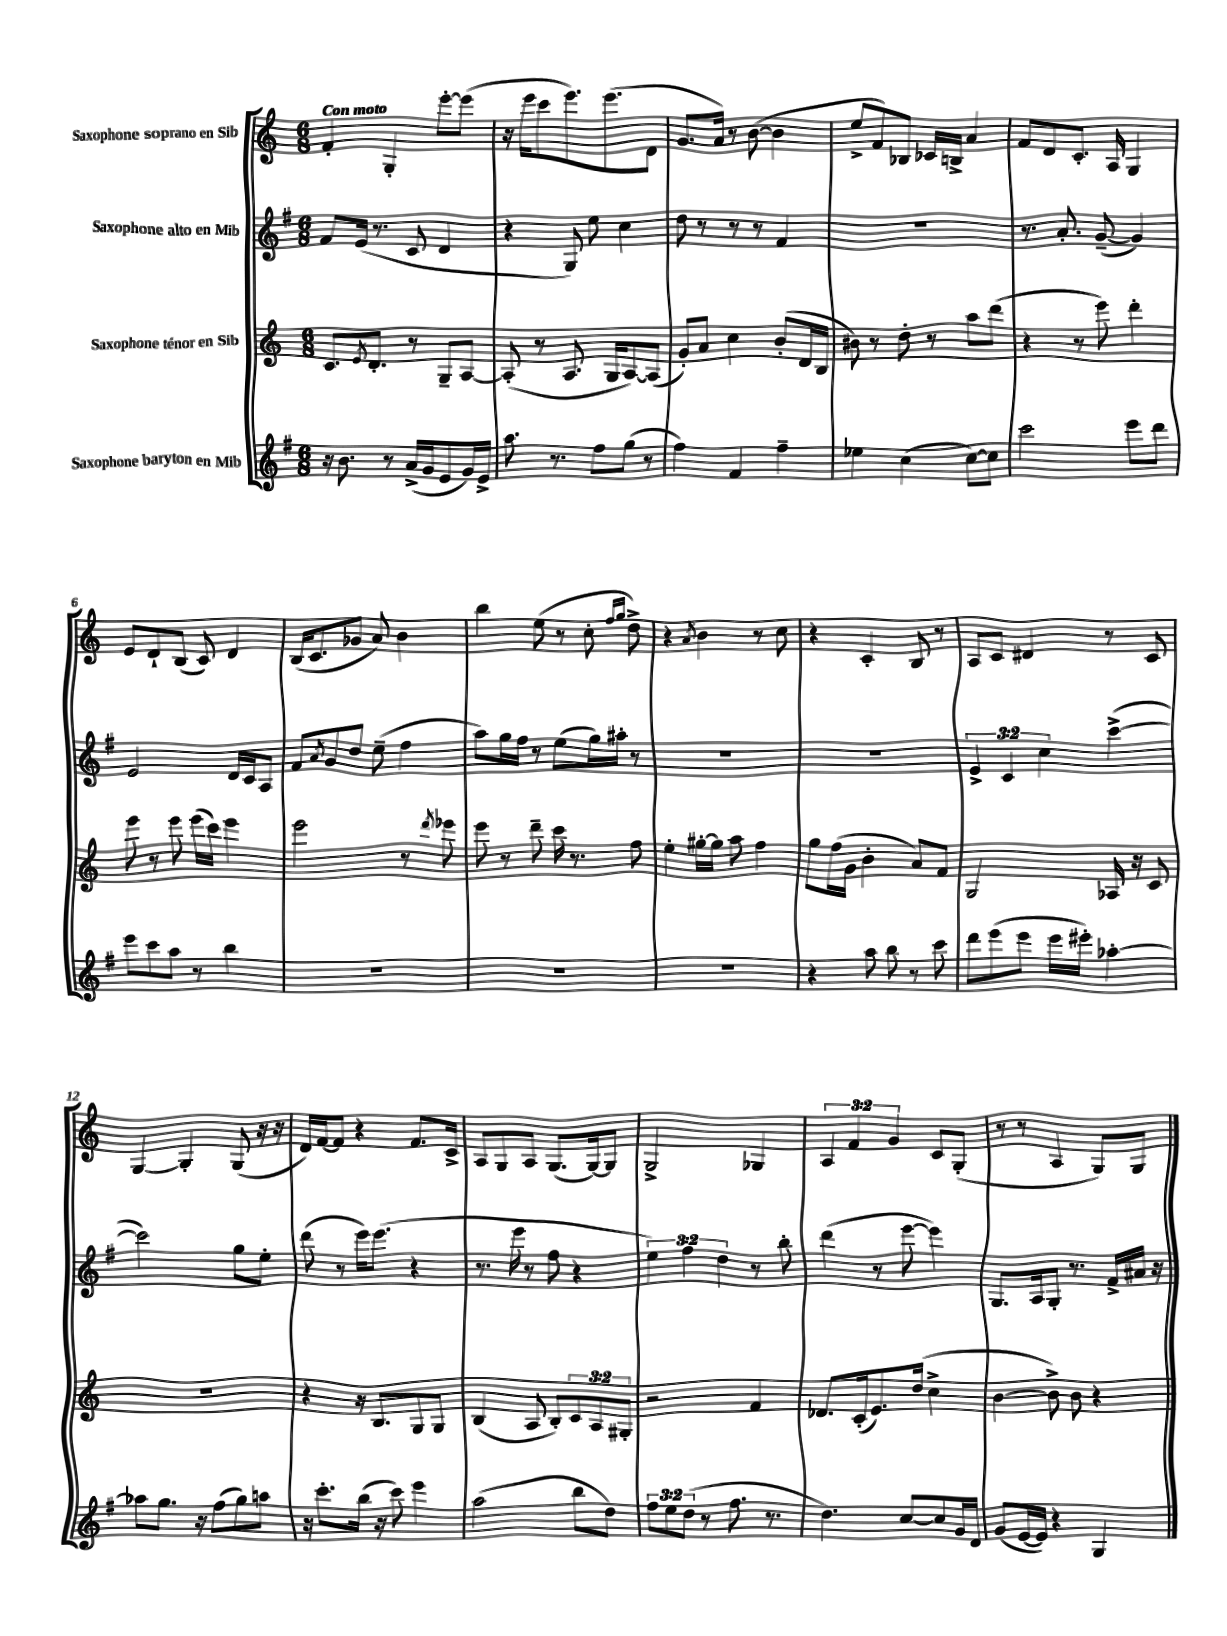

**kern	**kern	**kern	**kern
*staff4	*staff3	*staff2	*staff1
*clefG2	*clefG2	*clefG2	*clefG2
*k[f#]	*k[]	*k[f#]	*k[]
*M6/8	*M6/8	*M6/8	*M6/8
16r	8.c	8f#	4f'
8.b	.	.	.
.	.	(16e	.
.	8qe	.	.
.	8.d'	8.r	.
8r	.	.	4G'
(16a^	8r	8c	.
16g	.	.	.
8e	8G~	4d	[8eee'
16g)	[8A	.	(8eee]
16e^	.	.	.
=	=	=	=
8.aa	(8A']	4r	16r
.	.	.	16eee
.	8r	.	8ccc
8.r	.	.	.
.	8.A	8G)	8.eee)
8ff#	.	8ee	.
.	16G	.	(8.eee
(8gg	[8A)	4cc	.
8r	(8A]	.	8d
=	=	=	=
4ff#)	8g')	8dd	8.g
.	8a	8r	.
.	.	.	16a)
4f#	4cc	8r	8r
.	.	8r	([8b
4ff#~	(8b'	4f#	4b]
.	16d	.	.
.	16B	.	.
=	=	=	=
4ee-	8b#)	2.r	8ee^
.	8r	.	8f)
(4cc	8dd'	.	8B-
.	8r	.	16c-
.	.	.	16B^
[8cc)	8aa	.	4a
8cc]	(8ddd	.	.
=	=	=	=
2ccc	4r	8.r	8f
.	.	.	8d
.	.	8.a'	.
.	8r	.	8.c'
.	8eee)	([8g~	.
.	.	.	16A
8eee	4ddd'	4g])	4G
8ddd	.	.	.
=	=	=	=
8eee	8eee	2e	8e
8ccc	8r	.	8d`
8aa	8eee	.	(8B
8r	(16eee	.	8c)
.	16ccc)	.	.
4bb	4eee	16d	4d
.	.	16c	.
.	.	8A	.
=	=	=	=
2.r	2eee	8f#	(16B
.	.	.	8.c
.	.	8qa	.
.	.	8g	.
.	.	8dd	8g-
.	.	(8ee~	8a)
.	8r	4ff#	4b
.	8qddd	.	.
.	8eee-	.	.
=	=	=	=
2.r	8eee	8aa)	4bb
.	8r	16gg	.
.	.	16ff#	.
.	8ddd~	8r	(8ee
.	16ccc	(8ee	8r
.	8.r	.	.
.	.	16gg)	8cc'
.	.	16aa#'	.
.	.	.	16qqff
.	.	.	16qqgg
.	8ff	8r	8dd^)
=	=	=	=
2.r	4ee'	2.r	4r
.	.	.	8qa
.	[16gg#'	.	4b
.	16gg#]	.	.
.	8aa	.	.
.	4ff	.	8r
.	.	.	8cc
=	=	=	=
4r	8gg	2.r	4r
.	(16ff	.	.
.	16g	.	.
8aa	4b'	.	4c'
8bb	.	.	.
8r	8a)	.	8B
8ccc	8f	.	8r
=	=	=	=
8ddd	2G	6e^	8A
(8eee	.	.	8c
.	.	6c	.
8eee	.	.	4d#
.	.	6cc	.
16eee	.	.	.
16eee#')	.	.	.
[4aa-'	16A-	([4ccc^	8r
.	16r	.	.
.	8c	.	8c
=	=	=	=
8aa-]	2.r	2ccc])	[4G
8.gg	.	.	.
.	.	.	4G']
16r	.	.	.
(8ff#	.	.	.
8gg)	.	8gg	(8G
8aa	.	8ee'	16r
.	.	.	16r
=	=	=	=
16r	4r	(8ddd	16d)
8.ccc'	.	.	[16f
.	.	8r	8f]
(16bb	16r	16eee)	4r
16r	8.B	(8.eee	.
8ccc)	.	.	.
4eee	8G	4r	8.f
.	8G	.	.
.	.	.	16c^
=	=	=	=
(2aa	(4B	8.r	8A
.	.	.	8G
.	.	16eee	.
.	8A	8r	8A
.	8B')	8ff#	(8.G
8bb	12c	4r	.
.	.	.	[16G)
.	12A	.	.
8dd)	.	.	8G]
.	12G#'	.	.
=	=	=	=
12ff#	2r	6ee)	2G^
12ee	.	.	.
(12dd	.	6ff#	.
8r	.	.	.
.	.	6dd	.
8.ff#	.	.	.
.	4f	8r	4G-
8.r	.	.	.
.	.	8bb'	.
=	=	=	=
4.dd)	8.d-	(4ddd	6A
.	.	.	6f
.	(16c'	.	.
.	8.e)	8r	.
.	.	.	6g
[8cc	.	[8eee	.
.	(16dd	.	.
8cc]	4cc^	4eee])	8c
16g	.	.	(8G'
16d	.	.	.
=	=	=	=
(8g	[4b	8.G	8r
[16e	.	.	8r
16e])	.	16A	.
4r	8b^])	8G'	4A
.	8b	8.r	.
4G	4r	.	8G)
.	.	16f#^	.
.	.	16a#	8G
.	.	16r	.
==	==	==	==
*-	*-	*-	*-
